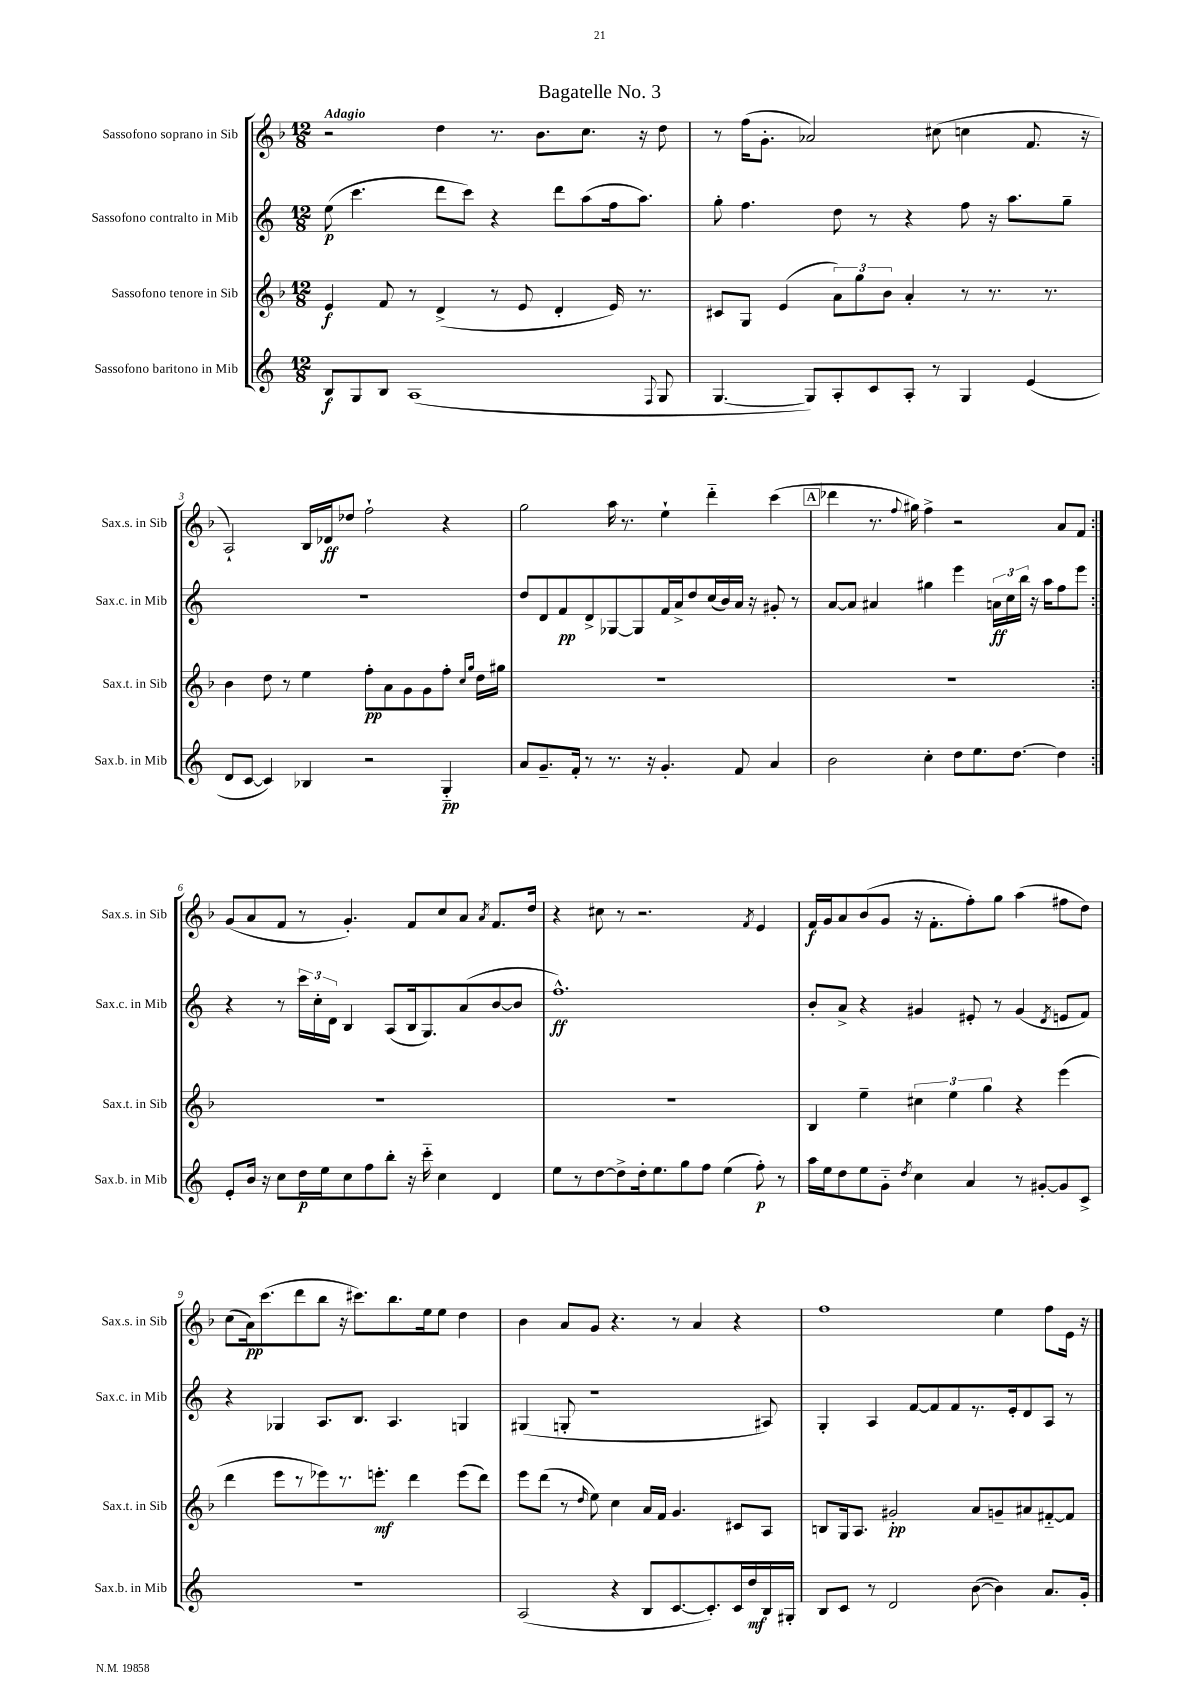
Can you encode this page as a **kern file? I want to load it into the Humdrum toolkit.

**kern	**dynam	**kern	**dynam	**kern	**dynam	**kern	**dynam
*part4	*part4	*part3	*part3	*part2	*part2	*part1	*part1
*staff4	*staff4	*staff3	*staff3	*staff2	*staff2	*staff1	*staff1
*I"Sassofono baritono in Mib	*	*I"Sassofono tenore in Sib	*	*I"Sassofono contralto in Mib	*	*I"Sassofono soprano in Sib	*
*I'Sax.b. in Mib	*	*I'Sax.t. in Sib	*	*I'Sax.c. in Mib	*	*I'Sax.s. in Sib	*
*clefG2	*	*clefG2	*	*clefG2	*	*clefG2	*
*k[]	*	*k[b-]	*	*k[]	*	*k[b-]	*
*M12/8	*	*M12/8	*	*M12/8	*	*M12/8	*
=1	=1	=1	=1	=1	=1	=1	=1
!	!	!	!	!	!	!LO:TX:a:B:t=Adagio	!
8B/L	f	4e/	f	(8ee\	p	2r	.
8G/	.	.	.	4.ccc\	.	.	.
8B/J	.	8f/	.	.	.	.	.
(1A	.	8r	.	.	.	.	.
.	.	(4d^/	.	8ddd\L	.	4dd\	.
.	.	.	.	8ccc\J)	.	.	.
.	.	8r	.	4r	.	8.r	.
.	.	8e/	.	.	.	.	.
.	.	.	.	.	.	8.b-\L	.
.	.	4d'/	.	8ddd\L	.	.	.
.	.	.	.	(8aa\	.	8.cc\J	.
.	.	16e/)	.	16ff\k	.	.	.
.	.	8.r	.	8.aa\J)	.	16r	.
8qqF/	.	.	.	.	.	.	.
8G/	.	.	.	.	.	8dd\	.
=2	=2	=2	=2	=2	=2	=2	=2
[4.G/	.	8c#X/L	.	8gg'\	.	8r	.
.	.	8G/J	.	4.ff\	.	(16ff\KL	.
.	.	.	.	.	.	8.g'\J	.
.	.	(4e/	.	.	.	.	.
8G/L])	.	.	.	.	.	2a-X/)	.
8A'/	.	12a\L)	.	8dd\	.	.	.
.	.	12gg\	.	.	.	.	.
8c/	.	.	.	8r	.	.	.
.	.	12b-\J	.	.	.	.	.
8A'/J	.	4a'/	.	4r	.	.	.
8r	.	.	.	.	.	(8cc#X\	.
4G/	.	8r	.	8ff\	.	4ccn\	.
.	.	8.r	.	16r	.	.	.
.	.	.	.	8.aa\L	.	.	.
(4e/	.	.	.	.	.	8.f/	.
.	.	8.r	.	.	.	.	.
.	.	.	.	8gg~\J	.	.	.
.	.	.	.	.	.	16r	.
!!LO:LB:g=z
=3	=3	=3	=3	=3	=3	=3	=3
8d/L	.	4b-\	.	1.r	.	2A`/)	.
[8c/J	.	.	.	.	.	.	.
4c/])	.	8dd\	.	.	.	.	.
.	.	8r	.	.	.	.	.
4B-X/	.	4ee\	.	.	.	16B-/LL	.
.	.	.	.	.	.	16d-X/J	ff
.	.	.	.	.	.	8dd-X/J	.
2r	.	8ff'\L	pp	.	.	2ff`\	.
.	.	8a\	.	.	.	.	.
.	.	8g\	.	.	.	.	.
.	.	8g\	.	.	.	.	.
4G/	pp	8ff'\J	.	.	.	4r	.
.	.	16qqcc/LL	.	.	.	.	.
.	.	16qqgg/JJ	.	.	.	.	.
.	.	16dd\LL	.	.	.	.	.
.	.	16gg#X\JJ	.	.	.	.	.
=4	=4	=4	=4	=4	=4	=4	=4
8a/L	.	1.r	.	8dd/L	.	2gg\	.
8.g~/	.	.	.	8d/	.	.	.
.	.	.	.	8f/	pp	.	.
16f'/Jk	.	.	.	.	.	.	.
8r	.	.	.	8d^/	.	.	.
8.r	.	.	.	[8G-X/	.	16aa\	.
.	.	.	.	.	.	8.r	.
.	.	.	.	8G-/]	.	.	.
16r	.	.	.	.	.	.	.
4.g'/	.	.	.	16f/L	.	4ee`\	.
.	.	.	.	16a^/J	.	.	.
.	.	.	.	8dd/	.	.	.
.	.	.	.	(16cc/L	.	4ddd\	.
.	.	.	.	16b/)	.	.	.
8f/	.	.	.	16a/JJ	.	.	.
.	.	.	.	16r	.	.	.
4a/	.	.	.	8g#X'/	.	(4ccc\	.
.	.	.	.	8r	.	.	.
!!LO:REH:place=s1:t=A
=5	=5	=5	=5	=5	=5	=5	=5
2b\	.	1.r	.	[8a/L	.	4ddd-X\	.
.	.	.	.	8a/J]	.	.	.
.	.	.	.	4a#X/	.	8.r	.
.	.	.	.	.	.	8qqff/	.
.	.	.	.	.	.	16gg#X\)	.
4cc'\	.	.	.	4gg#X\	.	4ff^\	.
8dd\L	.	.	.	4eee\	.	2r	.
8.ee\	.	.	.	.	.	.	.
.	.	.	.	24an\LL	ff	.	.
.	.	.	.	24cc\	.	.	.
[8.dd\J	.	.	.	.	.	.	.
.	.	.	.	24bb\JJ	.	.	.
.	.	.	.	16r	.	.	.
.	.	.	.	16aa\KL	.	.	.
4dd\]	.	.	.	8ff\	.	8a/L	.
.	.	.	.	8eee\J	.	8f/J	.
!!LO:LB:g=z
=6:|!	=6:|!	=6:|!	=6:|!	=6:|!	=6:|!	=6:|!	=6:|!
8e'/L	.	1.r	.	4r	.	(8g/L	.
16b/Jk	.	.	.	.	.	8a/	.
16r	.	.	.	.	.	.	.
8cc\L	.	.	.	8r	.	8f/J	.
16dd\L	p	.	.	24ccc\LL	.	8r	.
.	.	.	.	24cc'\	.	.	.
16ee\J	.	.	.	.	.	.	.
.	.	.	.	24d\JJ	.	.	.
8cc\	.	.	.	4B/	.	4.g'/)	.
8ff\	.	.	.	.	.	.	.
8bb'\J	.	.	.	(8A/L	.	.	.
16r	.	.	.	16B/k	.	8f/L	.
16ccc\	.	.	.	8.G/)	.	.	.
4cc\	.	.	.	.	.	8cc/	.
.	.	.	.	(8a/	.	8a/J	.
.	.	.	.	.	.	8qa/	.
4d/	.	.	.	[8b/	.	8.f/L	.
.	.	.	.	8b/J]	.	.	.
.	.	.	.	.	.	16dd/Jk	.
=7	=7	=7	=7	=7	=7	=7	=7
8ee\L	.	1.r	.	1.ff^^)	ff	4r	.
8r	.	.	.	.	.	.	.
[8dd\	.	.	.	.	.	8cc#X\	.
8dd^\]	.	.	.	.	.	8r	.
16dd'\k	.	.	.	.	.	2.r	.
8.ee\	.	.	.	.	.	.	.
8gg\	.	.	.	.	.	.	.
8ff\J	.	.	.	.	.	.	.
(4ee\	.	.	.	.	.	.	.
.	.	.	.	.	.	8qf/	.
8ff'\)	p	.	.	.	.	4e/	.
8r	.	.	.	.	.	.	.
=8	=8	=8	=8	=8	=8	=8	=8
16aa\LL	.	4B-/	.	8b'/L	.	16f/LL	f
16ee\J	.	.	.	.	.	16g/J	.
8dd\	.	.	.	8a^/J	.	8a/	.
8ee\	.	4ee~\	.	4r	.	(8b-/	.
8g\J	.	.	.	.	.	8g/J	.
8qdd/	.	.	.	.	.	.	.
4cc\	.	6cc#X\	.	4g#X/	.	16r	.
.	.	.	.	.	.	8.f'\L	.
.	.	6ee\	.	.	.	.	.
4a/	.	.	.	8e#X'/	.	8ff'\)	.
.	.	6gg\	.	.	.	.	.
.	.	.	.	8r	.	8gg\J	.
8r	.	4r	.	(4g#/	.	(4aa\	.
[8g#X'/L	.	.	.	.	.	.	.
.	.	.	.	8qd/	.	.	.
8g#/]	.	(4eee\	.	8en/L	.	8ff#X\L	.
8c^/J	.	.	.	8f/J)	.	8dd\J)	.
!!LO:LB:g=z
=9	=9	=9	=9	=9	=9	=9	=9
1.r	.	4ddd\	.	4r	.	(8cc\L	.
.	.	.	.	.	.	16a\k)	pp
.	.	.	.	.	.	(8.ccc\	.
.	.	8eee\L	.	4G-X/	.	.	.
.	.	8r	.	.	.	8ddd\	.
.	.	8eee-X\)	.	8.A/L	.	8bb-\J	.
.	.	8.r	.	.	.	16r	.
.	.	.	.	8.B/J	.	8.ccc#X\L)	.
.	.	8.eeen'\J	mf	.	.	.	.
.	.	.	.	4.A/	.	8.bb-\	.
.	.	4ddd\	.	.	.	.	.
.	.	.	.	.	.	16ee\k	.
.	.	.	.	.	.	8ee\J	.
.	.	(8eee\L	.	4Gn/	.	4dd\	.
.	.	8ddd\J)	.	.	.	.	.
=10	=10	=10	=10	=10	=10	=10	=10
(2A/	.	8eee\L	.	(4G#X/	.	4b-\	.
.	.	(8ddd\J	.	.	.	.	.
.	.	8r	.	8Gn'/	.	8a/L	.
.	.	16qqdd/	.	.	.	.	.
.	.	8ee\)	.	1r	.	8g/J	.
4r	.	4cc\	.	.	.	4.r	.
8B/L	.	16a/LL	.	.	.	.	.
.	.	16f/JJ	.	.	.	.	.
[8.c/	.	4.g/	.	.	.	8r	.
.	.	.	.	.	.	4a/	.
8.c'/])	.	.	.	.	.	.	.
16c/L	.	8c#X/L	.	.	.	4r	.
16dd/	mf	.	.	.	.	.	.
16B/	.	8A/J	.	8A#X/)	.	.	.
16G#X'/JJ	.	.	.	.	.	.	.
=11	=11	=11	=11	=11	=11	=11	=11
8B/L	.	8Bn/L	.	4G'/	.	1ff	.
8c/J	.	16G/k	.	.	.	.	.
.	.	8.A/J	.	.	.	.	.
8r	.	.	.	4A/	.	.	.
2d/	.	2g#X'/	pp	.	.	.	.
.	.	.	.	[8f/L	.	.	.
.	.	.	.	8f/]	.	.	.
.	.	.	.	8f/	.	.	.
([8b\	.	8a/L	.	8.r	.	.	.
4b\])	.	8gn~/	.	.	.	4ee\	.
.	.	.	.	16e'/k	.	.	.
.	.	8a#X/	.	8d/	.	.	.
8.a/L	.	[8f#X/	.	8A/J	.	8ff\L	.
.	.	8f#/J]	.	8r	.	16e\Jk	.
16g'/Jk	.	.	.	.	.	16r	.
==	==	==	==	==	==	==	==
*-	*-	*-	*-	*-	*-	*-	*-
